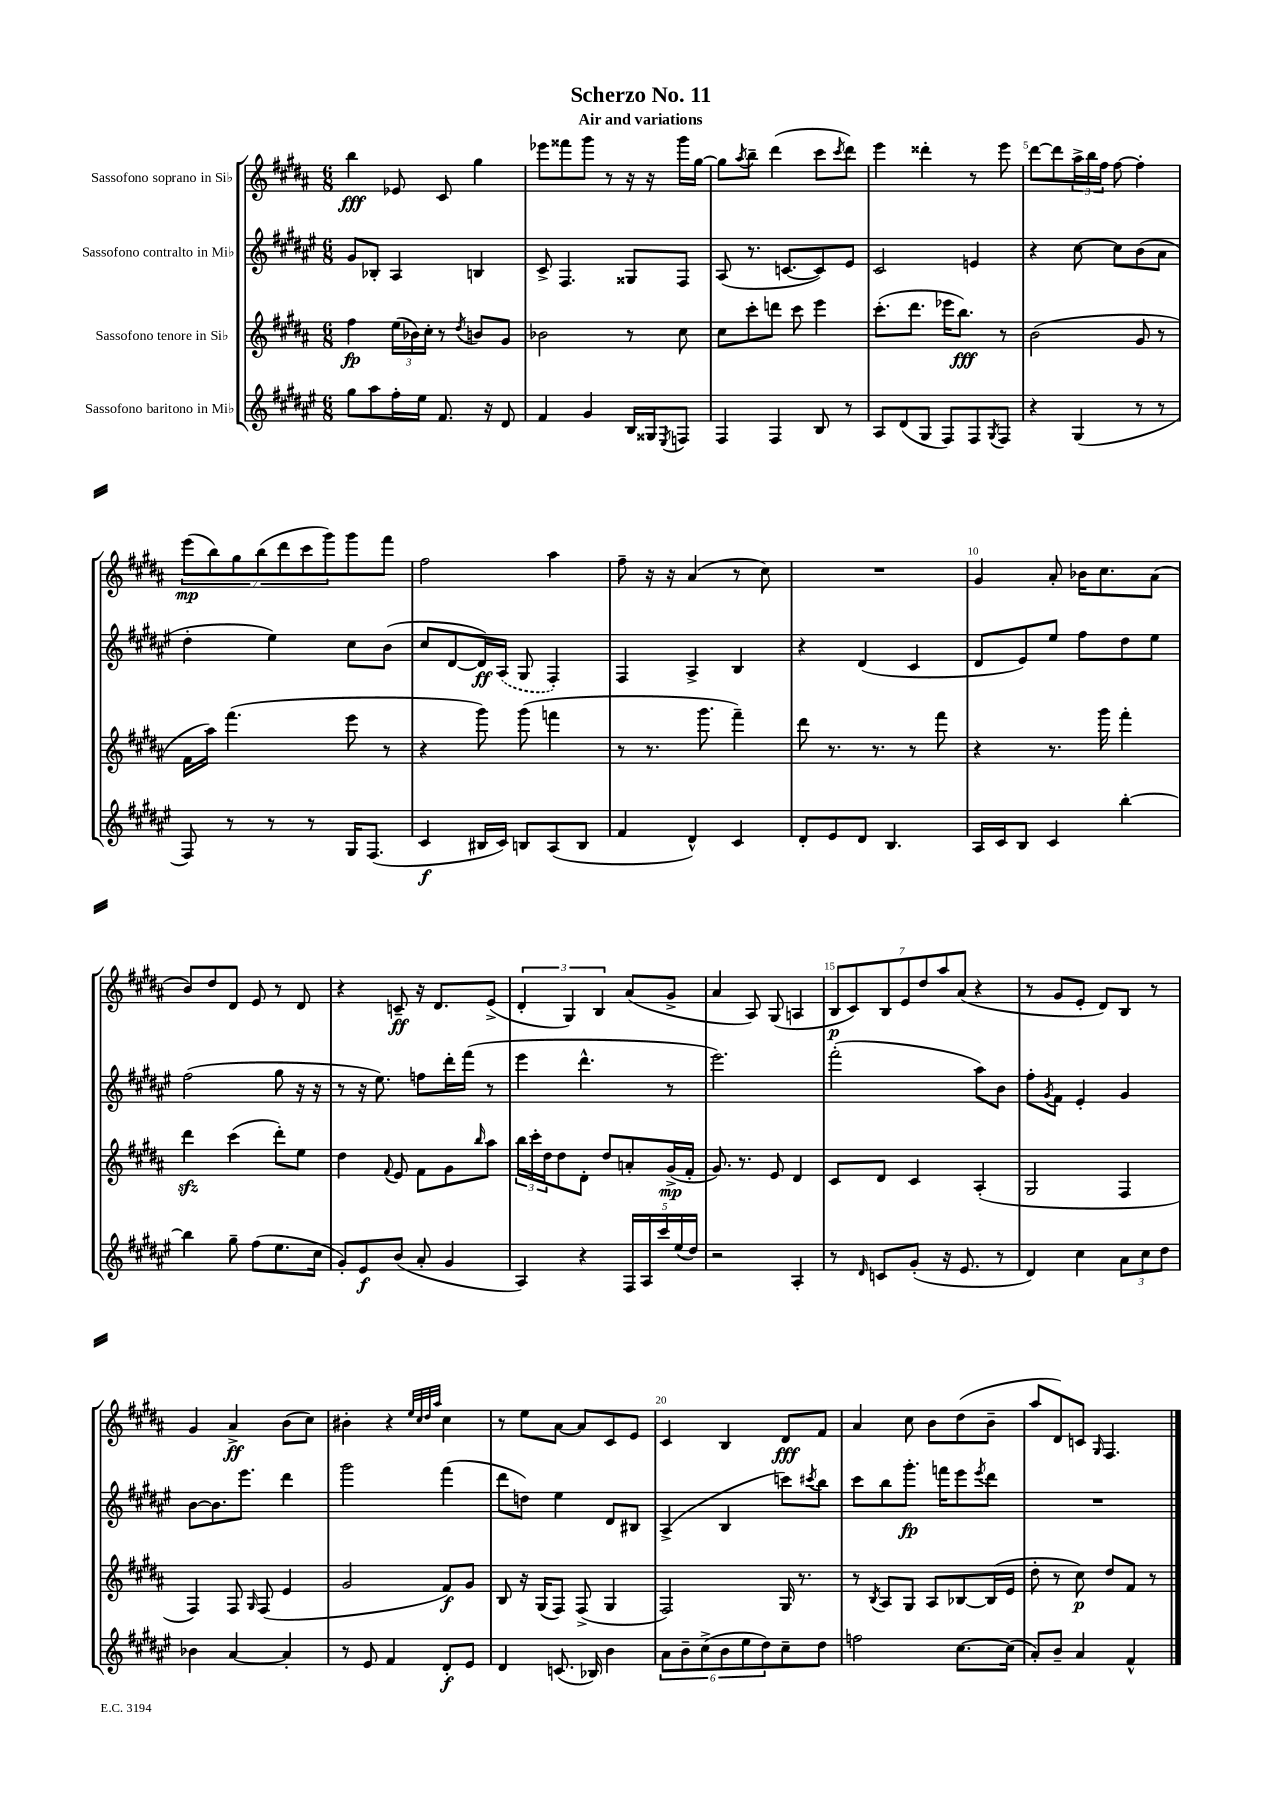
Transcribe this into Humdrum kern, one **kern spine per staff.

**kern	**kern	**kern	**kern
*staff4	*staff3	*staff2	*staff1
*clefG2	*clefG2	*clefG2	*clefG2
*k[f#c#g#d#a#e#]	*k[f#c#g#d#a#]	*k[f#c#g#d#a#e#]	*k[f#c#g#d#a#]
*M6/8	*M6/8	*M6/8	*M6/8
8gg#	4ff#	8g#	4bb
8aa#	.	8B-'	.
16ff#'	(24ee	4A#	8e-
.	24b-)	.	.
16ee#	.	.	.
.	24cc#'	.	.
8.f#	8r	.	8c#
.	8qdd#	.	.
.	8b	4B	4gg#
16r	.	.	.
8d#	8g#	.	.
=	=	=	=
4f#	2b-	8c#^	8eee-
.	.	4.F#	8fff##
4g#	.	.	8ggg#
.	.	.	8r
16B	8r	8G##	16r
16G##	.	.	16r
8qE#	.	.	.
8F	8cc#	8F#	16ggg#
.	.	.	[16gg#
=	=	=	=
4F#	8cc#	(8A#	8gg#]
.	.	.	8qaa#
.	8ccc#'	8.r	8bb~
4F#	8ddd	.	(4ddd#
.	.	[8.c	.
.	8ccc#	.	.
8B	4eee	8c])	8ccc#
.	.	.	8qccc#
8r	.	8e#	8ddd#)
=	=	=	=
8A#	(8.ccc#'	2c#	4eee
(8d#	.	.	.
.	8.ddd#	.	.
8G#	.	.	4ddd##'
8F#)	16eee-	.	.
.	8.bb)	.	.
8F#	.	4e	8r
8qG#	.	.	.
8F#	8r	.	8eee
=	=	=	=
4r	(2b	4r	[8ddd#
.	.	.	8ddd#]
(4G#	.	[8cc#	24aa#^
.	.	.	24bb
.	.	.	24ff#
.	.	8cc#]	[8ff#
8r	8g#	(8b	4ff#']
8r	8r	8a#	.
=	=	=	=
8F#)	16f#	4dd#'	(14eee
.	16aa#)	.	.
.	.	.	14bb)
8r	(4.fff#	.	.
.	.	.	14gg#
.	.	.	(14bb
8r	.	4ee#)	.
.	.	.	14ddd#
.	.	.	14ccc#
8r	.	.	.
.	.	.	14ggg#)
16G#	8eee	8cc#	8ggg#
(8.F#	.	.	.
.	8r	(8b	8fff#
=	=	=	=
4c#	4r	8cc#	2ff#
.	.	[8d#	.
16B#	8ggg#)	16d#])	.
16c#)	.	(16A#	.
8B	(8ggg#	8G#	.
(8A#	4fff	4F#')	4aa#
8B	.	.	.
=	=	=	=
4f#	8r	4F#	8ff#~
.	8.r	.	16r
.	.	.	16r
4d#^^)	.	4A#^	(4a#
.	8.ggg#	.	.
4c#	4fff#~)	4B	8r
.	.	.	8cc#)
=	=	=	=
8d#'	8ddd#	4r	2.r
8e#	8.r	.	.
8d#	.	(4d#	.
.	8.r	.	.
4.B	.	.	.
.	8r	4c#	.
.	8fff#	.	.
=	=	=	=
16A#	4r	8d#	4g#
16c#	.	.	.
8B	.	8e#)	.
4c#	8.r	8ee#	8a#'
.	.	8ff#	16b-
.	16ggg#	.	8.cc#
[4bb'	4fff#'	8dd#	.
.	.	8ee#	(8a#
=	=	=	=
4bb]	4ddd#	(2ff#	8b)
.	.	.	8dd#
8gg#~	(4ccc#	.	8d#
(8ff#	.	.	8e
8.ee#	8ddd#')	8gg#	8r
.	8ee	16r	8d#
16cc#	.	16r	.
=	=	=	=
8g#')	4dd#	8r	4r
8e#	.	16r	.
.	.	8.ee#)	.
.	8qqf#	.	.
(8b	8e	.	8c~
8a#'	8f#	8ff	16r
.	.	.	8.d#
4g#	8g#	16ddd#'	.
.	.	(16fff#	.
.	16qqbb	.	.
.	8aa#	8r	(8e^
=	=	=	=
4A#)	24bb	4eee#	6d#'
.	24ccc#'	.	.
.	24dd#	.	.
.	8dd#	.	.
.	.	.	6G#)
4r	8d#'	4.ddd#^^	.
.	.	.	6B
.	8dd#	.	.
20F#	8a'	.	(8a#
20A#	.	.	.
20ccc#	.	.	.
.	(16g#^	8r	8g#^
(20ee#	.	.	.
.	16f#'	.	.
20dd#)	.	.	.
=	=	=	=
2r	8.g#)	2.eee#)	4a#
.	8.r	.	.
.	.	.	8A#)
.	8e	.	(8G#
4A#'	4d#	.	4A
=	=	=	=
8r	8c#	(2fff#'	14B
.	.	.	14c#)
16qqd#	.	.	.
8c	8d#	.	.
.	.	.	14B
.	.	.	14e
(8g#'	4c#	.	.
.	.	.	14dd#
.	.	.	14aa#
16r	.	.	.
.	.	.	(14a#
8.e#	.	.	.
.	(4A#'	8aa#)	4r
8r	.	8b	.
=	=	=	=
4d#)	2G#	8ff#'	8r
.	.	8qg#	.
.	.	8f#	8g#
4cc#	.	4e#'	8e'
.	.	.	8d#)
12a#	4F#	4g#	8B
12cc#	.	.	.
.	.	.	8r
12dd#	.	.	.
=	=	=	=
4b-	4F#)	[8b	4g#
.	.	8.b]	.
[4a#	8F#	.	4a#^
.	.	8.eee#	.
.	16qqG#	.	.
.	(8F#	.	.
4a#']	4e	4ddd#	(8b
.	.	.	8cc#)
=	=	=	=
8r	2g#	2ggg#	4b#'
8e#	.	.	.
4f#	.	.	4r
.	.	.	32qqee
.	.	.	32qqcc#
.	.	.	32qqdd#
.	.	.	32qqaa#
8d#'	8f#)	(4fff#	4cc#
8e#	8g#	.	.
=	=	=	=
4d#	8B	8ddd#	8r
.	16r	8dd)	8ee
.	(16G#	.	.
(8.c	8F#)	4ee#	[8a#
.	(8F#^	.	8a#]
16B-)	.	.	.
4b	4G#	8d#	8c#
.	.	8B#	8e
=	=	=	=
12a#	2F#)	(4A#^	4c#
12b~	.	.	.
(12cc#^	.	.	.
12b	.	4B	4B
12ee#	.	.	.
12dd#)	.	.	.
8cc#~	16G#	8ccc)	8d#
.	8.r	.	.
.	.	8qccc#	.
8dd#	.	8bb	8f#
=	=	=	=
2ff	8r	8ccc#	4a#
.	8qB	.	.
.	8A#	8bb	.
.	8G#	8.ggg#'	8cc#
.	8A#	.	8b
.	.	16fff	.
[8.cc#	[8B-	8eee#	(8dd#
.	.	8qeee#	.
.	(16B-]	8ddd#	8b~
(16cc#]	16e	.	.
=	=	=	=
8a#')	8dd#'	2.r	8aa#
8b~	8r	.	8d#)
4a#	8cc#)	.	8c
.	.	.	16qqG#
.	8dd#	.	4.F#
4f#^^	8f#	.	.
.	8r	.	.
==	==	==	==
*-	*-	*-	*-
